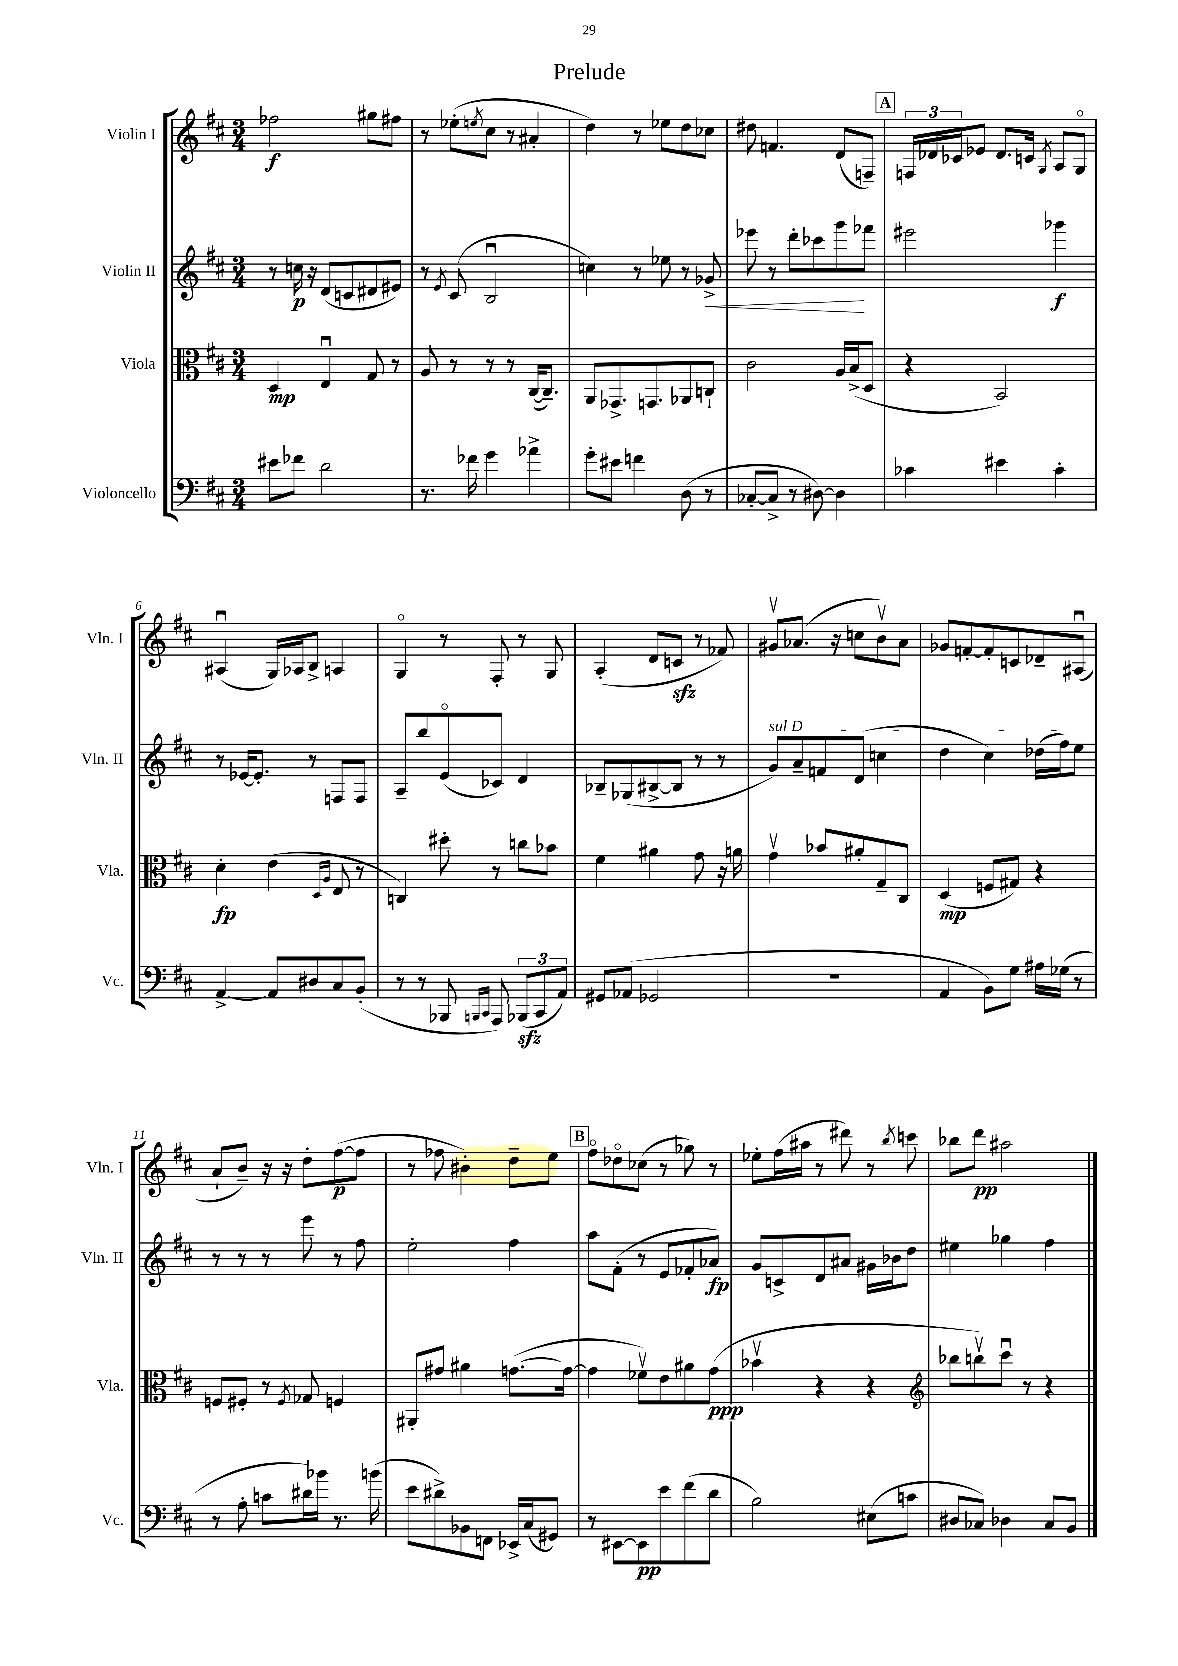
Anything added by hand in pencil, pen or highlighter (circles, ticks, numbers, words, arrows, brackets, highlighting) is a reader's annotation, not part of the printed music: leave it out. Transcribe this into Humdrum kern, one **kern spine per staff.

**kern	**dynam	**kern	**dynam	**kern	**dynam	**kern	**dynam
*part4	*part4	*part3	*part3	*part2	*part2	*part1	*part1
*staff4	*staff4	*staff3	*staff3	*staff2	*staff2	*staff1	*staff1
*I"Violoncello	*	*I"Viola	*	*I"Violin II	*	*I"Violin I	*
*I'Vc.	*	*I'Vla.	*	*I'Vln. II	*	*I'Vln. I	*
*clefF4	*	*clefC3	*	*clefG2	*	*clefG2	*
*k[f#c#]	*	*k[f#c#]	*	*k[f#c#]	*	*k[f#c#]	*
*M3/4	*	*M3/4	*	*M3/4	*	*M3/4	*
=1	=1	=1	=1	=1	=1	=1	=1
8e#X\L	.	4D/	mp	8r	.	2ff-X\	f
8f-X\J	.	.	.	16ccn\	p	.	.
.	.	.	.	16r	.	.	.
2d\	.	4Eu/	.	(8d/L	.	.	.
.	.	.	.	8cn/	.	.	.
.	.	8G/	.	8d#X/	.	8gg#X\L	.
.	.	8r	.	8e#X/J)	.	8ff#X\J	.
=2	=2	=2	=2	=2	=2	=2	=2
8.r	.	8A/	.	8r	.	8r	.
.	.	.	.	8qe/	.	.	.
.	.	8r	.	(8c#/	.	(8ee-X'\L	.
16f-X\	.	.	.	.	.	.	.
.	.	.	.	.	.	8qeen/	.
4g\	.	8r	.	2Bu/	.	8cc#\J	.
.	.	8r	.	.	.	8r	.
4a-X^\	.	([16C#/KL	.	.	.	4a#X'/	.
.	.	8.C#~/J])	.	.	.	.	.
=3	=3	=3	=3	=3	=3	=3	=3
8g'\L	.	8AA/L	.	4ccn\)	.	4dd\)	.
8e#X\J	.	8.GG-X^/	.	.	.	.	.
4fn\	.	.	.	8r	.	8r	.
.	.	8.GGn/	.	.	.	.	.
.	.	.	.	8ee-X\	.	8ee-X\L	.
(8D\	.	8AA-X/	.	8r	.	8dd\	.
!	!	!	!	!	!LO:HP:b	!	!
8r	.	8Cn`/J	.	8g-X^/	<	8cc-X\J	.
=4	=4	=4	=4	=4	=4	=4	=4
[8C-X'/L	.	2c#\	.	8eee-X\	.	8dd#X\	.
8C-^/J]	.	.	.	8r	.	4.fn/	.
8r	.	.	.	8ddd'\L	.	.	.
[8D#X\)	.	.	.	8ccc-X\	.	.	.
4D#\]	.	16A/LL	.	8ggg\	.	(8d/L	.
.	.	(16B^/J	.	.	.	.	.
.	.	8D/J	.	8fff-X\J	[	8Fn~/J)	.
!!LO:REH:place=s1:t=A
=5	=5	=5	=5	=5	=5	=5	=5
4c-X\	.	4r	.	2eee#X\	.	24Fn/LL	.
.	.	.	.	.	.	24d-X/	.
.	.	.	.	.	.	24c-X/J	.
.	.	.	.	.	.	8e-X/J	.
4e#X\	.	2BB/)	.	.	.	8.d-/L	.
.	.	.	.	.	.	16cn/Jk	.
.	.	.	.	.	.	8qG/	.
4c-'\	.	.	.	4ggg-X\	f	8A/L	.
.	.	.	.	.	.	8G/J	.
!!LO:LB:g=z
=6	=6	=6	=6	=6	=6	=6	=6
[4AA^/	.	4d'\	fp	8r	.	(4A#Xu/	.
.	.	.	.	[16e-X/KL	.	.	.
.	.	.	.	8.e-'/J]	.	.	.
8AA/L]	.	(4e\	.	.	.	16G/LL)	.
.	.	.	.	.	.	16A-X/J	.
8D#X/	.	.	.	8r	.	8B^/J	.
.	.	16qqD/LL	.	.	.	.	.
.	.	16qqA/JJ	.	.	.	.	.
8C#/	.	8E/	.	8Fn/L	.	4An/	.
(8BB'/J	.	8r	.	8F/J	.	.	.
=7	=7	=7	=7	=7	=7	=7	=7
8r	.	4Cn/)	.	8A~/L	.	4G/	.
8r	.	.	.	8bb/	.	.	.
8BBB-X/	.	8dd#X'\	.	(8e/	.	8r	.
16qqBBBn/LL	.	.	.	.	.	.	.
16qqCC#/JJ	.	.	.	.	.	.	.
8AAA/)	.	8r	.	8c-X/J)	.	8F#'/	.
(12BBB-Xzz/L	.	8ccn\L	.	4d/	.	8r	.
12CC#/	.	.	.	.	.	.	.
.	.	8b-X\J	.	.	.	8G/	.
12AA/J)	.	.	.	.	.	.	.
=8	=8	=8	=8	=8	=8	=8	=8
8GG#X/L	.	4f#\	.	8B-X~/L	.	(4A'/	.
(8AA-X/J	.	.	.	(8G-X/	.	.	.
2GG-X/	.	4a#X\	.	[8B#X^/	.	8d/L	.
.	.	.	.	8B#/J]	.	8cnzz/J	.
.	.	8g\	.	8r	.	8r	.
.	.	16r	.	8r	.	8f-X/)	.
.	.	16an\	.	.	.	.	.
=9	=9	=9	=9	=9	=9	=9	=9
!	!	!	!	!LO:TX:a:i:t=sul D	!	!	!
2.r	.	4gv\	.	8g/L)	.	8g#Xv/L	.
.	.	.	.	8a~/	.	(8.a-X/J	.
.	.	8b-X/L	.	8fn/	.	.	.
.	.	.	.	.	.	16r	.
.	.	8a#X'/	.	(8d/J	.	8ccn\L	.
.	.	8G~/	.	4ccn\	.	8bv\)	.
.	.	8C#/J	.	.	.	8a-\J	.
=10	=10	=10	=10	=10	=10	=10	=10
4AA/	.	(4D/	mp	4dd\	.	8g-X/L	.
.	.	.	.	.	.	[8fn'/	.
8BB\L)	.	8Fn/L	.	4cc#\)	.	8f'/]	.
8G\J	.	8G#X/J)	.	.	.	8cn/	.
16A#X\LL	.	4r	.	(16dd-X\LL	.	8d-X~/	.
(16G-X\JJ	.	.	.	16ff#\J)	.	.	.
8r	.	.	.	8ee\J	.	(8A#Xu/J	.
!!LO:LB:g=z
=11	=11	=11	=11	=11	=11	=11	=11
8r	.	8Fn/L	.	8r	.	8a`/L	.
8A'\	.	8F#X'/J	.	8r	.	8b~/J)	.
8cn\L	.	8r	.	8r	.	16r	.
.	.	.	.	.	.	16r	.
.	.	8qF#/	.	.	.	.	.
16d#X\L)	.	8G-X/	.	8eee\	.	8dd'\L	.
16b-X\JJ	.	.	.	.	.	.	.
8.r	.	4Fn/	.	8r	.	([8ff#\	p
.	.	.	.	8ff#\	.	8ff#\J]	.
(16bn\	.	.	.	.	.	.	.
=12	=12	=12	=12	=12	=12	=12	=12
8e\L	.	8AA#X'/L	.	2ee'\	.	8r	.
8d#X^\)	.	8g#X/J	.	.	.	8ff-X\	.
8BB-X\	.	4a#X\	.	.	.	4b#X'\)	.
8FFn\J	.	.	.	.	.	.	.
16EE-X^/LL	.	([8.gn\L	.	4ff#\	.	8dd~\L	.
(16C#/J	.	.	.	.	.	.	.
8GG#X/J)	.	.	.	.	.	8ee\J	.
.	.	16g\Jk_	.	.	.	.	.
!!LO:REH:place=s1:t=B
=13	=13	=13	=13	=13	=13	=13	=13
8r	.	4g\]	.	8aa\L	.	8ff#\L	.
[8EE#X\L	.	.	.	(8f#'\J	.	8dd-X\	.
8EE#\]	pp	8f-Xv\L)	.	8r	.	(8cc-X\J	.
8e\	.	8e\	.	8e/L	.	8r	.
(8f#\	.	8a#X\	.	8f-X'/	.	8gg-X\)	.
8d\J	.	(8g\J	ppp	8a-X/J)	fp	8r	.
=14	=14	=14	=14	=14	=14	=14	=14
2B\)	.	4b-Xv\	.	8g/L	.	8ee-X'\L	.
.	.	.	.	8cn^/	.	(16ff#\L	.
.	.	.	.	.	.	16aa#X\JJ	.
.	.	4r	.	8d/	.	8r	.
.	.	.	.	8a#X/J	.	8ddd#X\)	.
(8E#X\L	.	4r	.	16g#X\LL	.	8r	.
.	.	.	.	16b-X\J	.	.	.
.	.	.	.	.	.	8qbb/	.
8cn\J	.	.	.	8dd\J	.	8cccn\	.
=15	=15	=15	=15	=15	=15	=15	=15
*	*	*clefG2	*	*	*	*	*
8D#X/L	.	8bb-X\L	.	4ee#X\	.	8bb-X\L	.
8C-X/J)	.	8bbnv\)	.	.	.	8ddd\J	pp
4D-X\	.	8ccc#u\J	.	4gg-X\	.	2aa#X\	.
.	.	8r	.	.	.	.	.
8C-/L	.	4r	.	4ff#\	.	.	.
8BB/J	.	.	.	.	.	.	.
==	==	==	==	==	==	==	==
*-	*-	*-	*-	*-	*-	*-	*-
